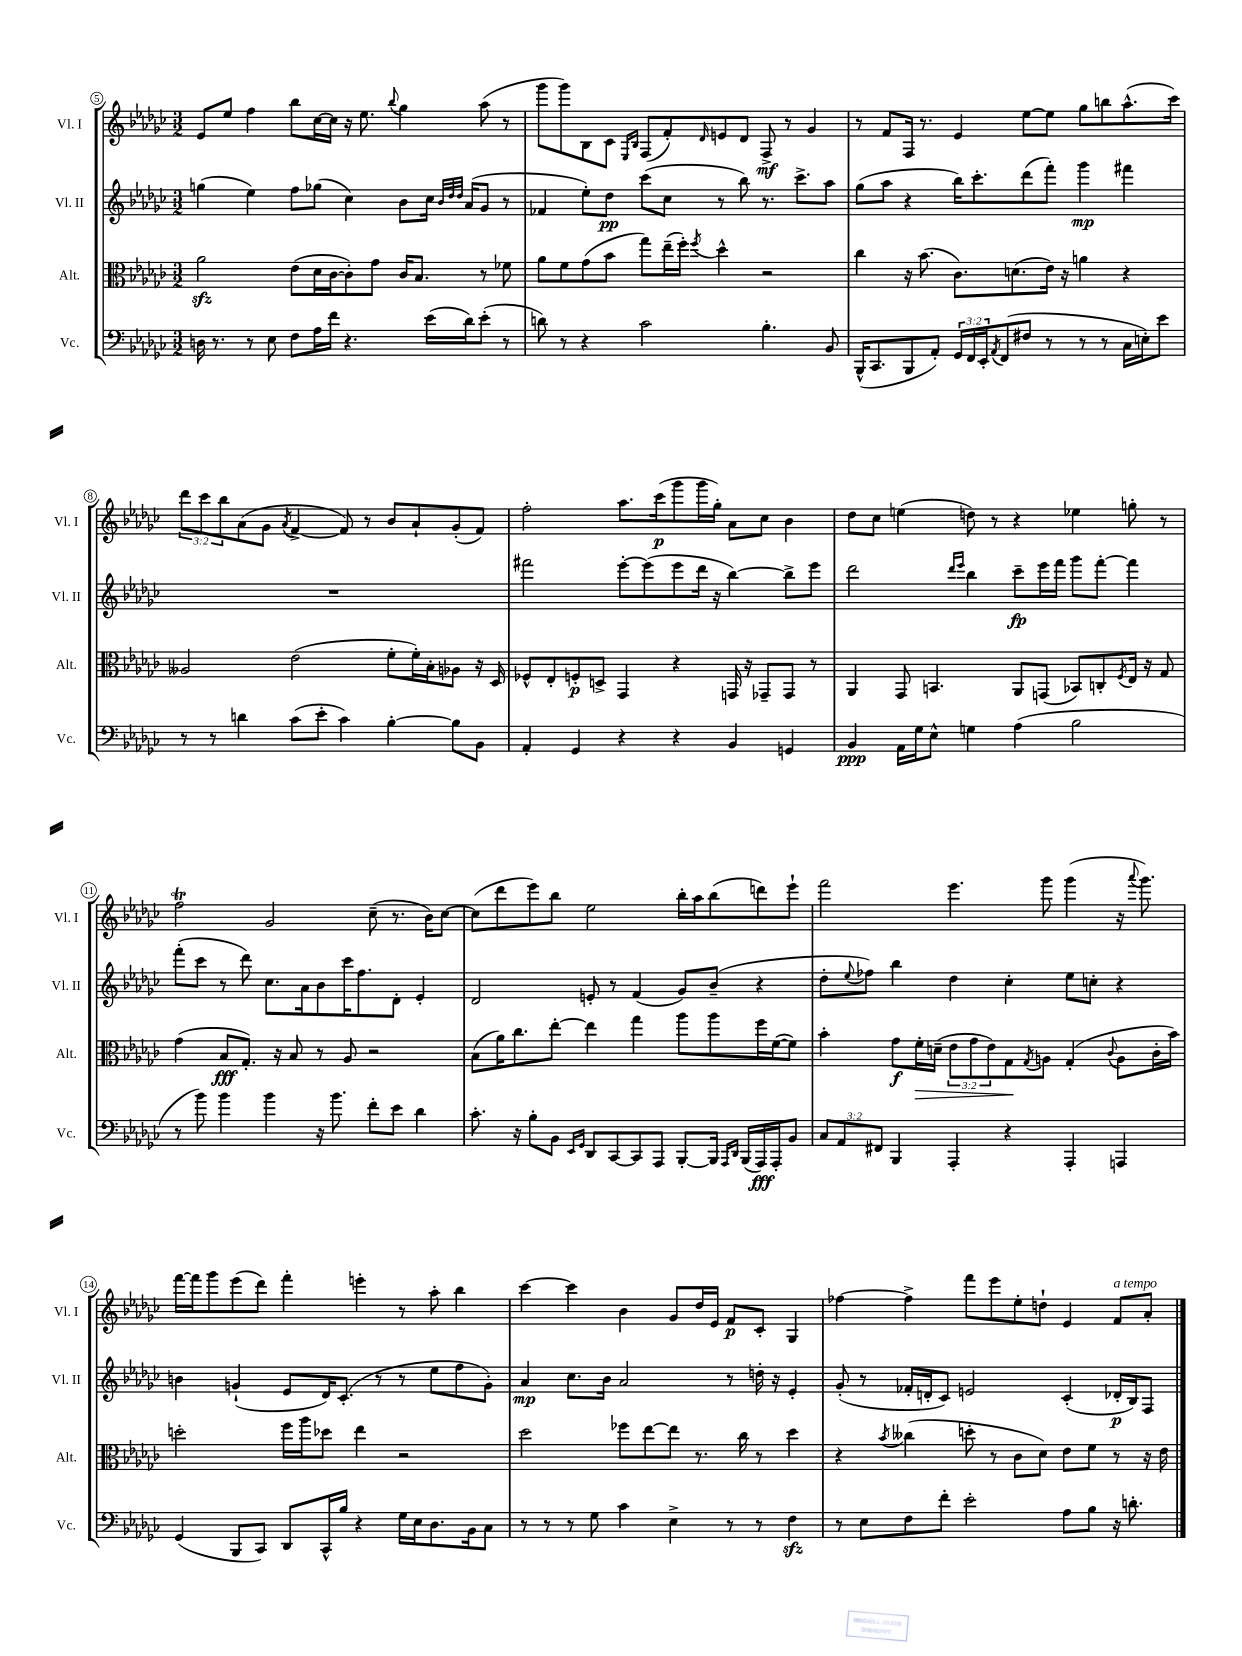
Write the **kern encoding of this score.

**kern	**kern	**kern	**kern
*staff4	*staff3	*staff2	*staff1
*clefF4	*clefC3	*clefG2	*clefG2
*k[b-e-a-d-g-c-]	*k[b-e-a-d-g-c-]	*k[b-e-a-d-g-c-]	*k[b-e-a-d-g-c-]
*M3/2	*M3/2	*M3/2	*M3/2
16D\	2a-\	(4gg\	8e-/L
8.r	.	.	.
.	.	.	8ee-/J
8r	.	4ee-\)	4ff\
8E-\	.	.	.
8F\L	(8e-\L	8ff\L	8bb-\L
16A-\L	16d-\L	(8gg-\J	[16cc-\L
16f\JJ	[16c-\J	.	16cc-\]JJ
4.r	8c-'\])	4cc-\)	16r
.	.	.	8.ee-\
.	8g-\J	.	.
.	.	.	8qqbb-/
.	16c-/LK	8b-\L	4gg-\
.	8.B-/J	.	.
(16e-\LL	.	16cc-\Jk	.
.	.	32qqb-/LLL	.
.	.	32qqdd-/	.
.	.	32qqdd-/JJJ	.
16d-\J)	.	(16a-/LK	.
(8e-'\J	8r	8g-/J	(8aa-\
8r	8f-\	8r	8r
=	=	=	=
8d\)	8a-\L	4f-/	8ggg-\L
8r	8f\	.	8ggg-\)
4r	(8g-\	8ee-'\L)	8B-\
.	8b-\J	8dd-\J	8c-\J
.	.	.	16qqE-/LL
.	.	.	16qqB-/JJ
2c-\	8gg-\L)	(8ccc-\L	(8F/L
.	(16ee-~\L	8cc-\J	8f'/)
.	16ff'\JJ)	.	.
.	8qff/	.	16qqd-/
.	4dd-^^\	8r	8e/
.	.	8bb-\)	8d-/J
4.B-'\	2r	8.r	8F^/
.	.	.	8r
.	.	8.ccc-^\L	.
.	.	.	4g-/
8BB-/	.	8aa-\J	.
=	=	=	=
(16BBB-^^/LK	4cc-\	(8gg-\L	8r
8.CC-/	.	.	.
.	.	8aa-\J	8f/L
8BBB-/	16r	4r	16F/Jk
.	(8.b-\	.	8.r
8AA-'/J)	.	.	.
24GG-/LL	8.c-\L)	16bb-\LK)	4e-/
24FF/	.	.	.
.	.	8.ccc-'\	.
24EE-'/J	.	.	.
8qAA-/	.	.	.
(8FF/	.	.	.
.	(8.d\	.	.
8F#/J	.	(8ddd-\	[8ee-\L
8r	16e-\Jk)	8fff'\J)	8ee-\]J
.	16r	.	.
8r	4a\	4ggg-\	8gg-\L
8r	.	.	8bb\
16C-\LL	4r	4fff#\	(8.aa-^^\
16E'\J)	.	.	.
8e-\J	.	.	.
.	.	.	16ccc-\Jk)
=	=	=	=
8r	2A--/	1.r	12ddd-\L
.	.	.	12ccc-\
8r	.	.	.
.	.	.	12bb-\
4d\	.	.	(8a-\
.	.	.	8g-\J
.	.	.	8qa-/
(8c-\L	(2e-\	.	[4f^/
8e-'\J	.	.	.
4c-\)	.	.	8f/])
.	.	.	8r
[4B-'\	8f'\L	.	8b-/L
.	16f'\L)	.	8a-`/
.	16B-'\J	.	.
8B-\]L	8A-\J	.	(8g-'/
8BB-\J	16r	.	8f/J)
.	16D-/	.	.
=	=	=	=
4AA-'/	8F-^^/L	2fff#\	2ff'\
.	8E-'/	.	.
4GG-/	8F'/	.	.
.	8D^/J	.	.
4r	4GG-/	[8eee-'\L	8.aa-\L
.	.	(8eee-\]	.
.	.	.	(16ccc-\k
4r	4r	8eee-\	8ggg-\
.	.	16ddd-\Jk	16ggg-\L
.	.	16r	16gg-'\JJ)
4BB-/	16GG/	[4bb-\)	8a-\L
.	16r	.	.
.	8GG-~/L	.	8cc-\J
4GG/	8GG-/J	8bb-^\]L	4b-\
.	8r	8eee-\J	.
=	=	=	=
4BB-/	4AA-/	2ddd-\	8dd-\L
.	.	.	8cc-\J
16AA-\LL	8GG-/	.	(4ee\
16G-\J	.	.	.
8E-^^\J	4.BB/	.	.
.	.	16qqddd-/LL	.
.	.	16qqeee-/JJ	.
4G\	.	4bb-\	8dd\)
.	.	.	8r
(4A-\	8AA-/L	8ccc-~\L	4r
.	(8GG/J	16eee-\L	.
.	.	16fff\JJ	.
2B-\	8BB-/L)	8ggg-\L	4ee-\
.	8C'/	[8fff'\J	.
.	8qF/	.	.
.	16E-/Jk	4fff\]	8gg'\
.	16r	.	.
.	8G-/	.	8r
=	=	=	=
8r	(4g-\	(8fff'\L	2ff\
8b-\)	.	8ccc-\J	.
4b-\	8B-/L	8r	.
.	8.G-'/J)	8ddd-\)	.
4b-\	.	8.cc-\L	2g-/
.	16r	.	.
.	8B-/	.	.
.	.	16a-\k	.
16r	8r	8b-\	.
8.b-\	.	.	.
.	8A-/	16ccc-\K	.
.	.	8.ff\	.
8f'\L	2r	.	(8cc-~\
8e-\J	.	8d-'\J	8.r
4d-\	.	4e-'/	.
.	.	.	16b-\LK)
.	.	.	[8cc-\J
=	=	=	=
8.c-'\	(8B-\L	2d-/	(8cc-\]L
.	16a-\K)	.	8ddd-\
16r	8.cc-\	.	.
8B-'\L	.	.	8eee-\)
8BB-\J	[8ee-'\J	.	8bb-\J
16qqEE-/LL	.	.	.
16qqGG-/JJ	.	.	.
8DD-/L	4ee-\]	8e'/	2ee-\
[8CC-/	.	8r	.
8CC-/]	4gg-\	(4f/	.
8AAA-/J	.	.	.
[8BBB-'/L	8aa-\L	8g-/L)	16bb-'\LL
.	.	.	16aa-\J
16BBB-/]Jk	8aa-\	(8b-~/J	(8bb-\
16qqAAA-/LL	.	.	.
16qqDD-/JJ	.	.	.
(16BBB-/LL	.	.	.
16AAA-/)	16ff\L	4r	8ddd\)
16AAA-'/J	([16f\J	.	.
8BB-/J	8f\]J)	.	8eee-`\J
=	=	=	=
12C-/L	4b-'\	8dd-'\L	2fff\
12AA-/	.	.	.
.	.	8qqee-/	.
.	.	8ff-\J)	.
12FF#/J	.	.	.
4BBB-/	8g-\L	4bb-\	.
.	16f'\L	.	.
.	(16d~\JJ	.	.
4AAA-'/	12e-\L	4dd-\	4.eee-\
.	12g-\	.	.
.	12e-\)	.	.
4r	8G-\	4cc-'\	.
.	8qG-/	.	.
.	8A\J	.	8ggg-\
4AAA-'/	(4G-'/	8ee-\L	(4ggg-\
.	.	8cc'\J	.
.	8qqc-/	.	.
4AAA/	8A\L	4r	16r
.	.	.	8qqaaa-/
.	.	.	8.ggg-\)
.	16c-'\L	.	.
.	16b-\JJ)	.	.
=	=	=	=
(4GG-/	2dd'\	4b\	[16fff\LL
.	.	.	16fff\]J
.	.	.	8ggg-\
8BBB-/L	.	(4g`/	(8eee-\
8CC-/J)	.	.	8ddd-\J)
8DD-/L	16ff\LL	8e-/L	4fff'\
.	16aa-\J	.	.
16CC-^^/L	8dd-\J	16d-/K)	.
16B-/JJ	.	(8.c-'/J	.
4r	4ee-\	.	4eee'\
.	.	8r	.
16G-\LL	2r	8r	8r
16E-\J	.	.	.
8.D-\	.	8ee-\L	8aa-'\
.	.	8ff\	4bb-\
16BB-\k	.	.	.
8C-\J	.	8g'\J)	.
=	=	=	=
8r	2dd-\	4a-/	[4ccc-\
8r	.	.	.
8r	.	8.cc-\L	4ccc-\]
8G-\	.	.	.
.	.	16b-\Jk	.
4c-\	8ff-\L	2a-/	4b-\
.	[8ee-\	.	.
4E-^\	8ee-\]J	.	8g-/L
.	8.r	.	16dd-/L
.	.	.	16e-/JJ
8r	.	8r	8f/L
.	16cc-\	.	.
8r	8r	16dd'\	8c-'/J
.	.	16r	.
4F\	4dd-\	4e-'/	4G-/
=	=	=	=
8r	4r	(8g-'/	[4ff-\
8E-\L	.	8r	.
.	8qb-/	.	.
8F\	(4cc--\	16f-'/LL	4ff-^\]
.	.	16d'/J	.
8f'\J	.	8c-/J)	.
2e-'\	8dd'\	2e/	8fff\L
.	8r	.	8eee-\
.	8c-\L	.	8ee-'\
.	8d-\J)	.	8dd`\J
8A-\L	8e-\L	(4c-'/	4e-/
8B-\J	8f\J	.	.
16r	8r	16d-'/LL	8f/L
8.d'\	.	16B-/J)	.
.	16r	8F/J	8a-'/J
.	16e-\	.	.
==	==	==	==
*-	*-	*-	*-
